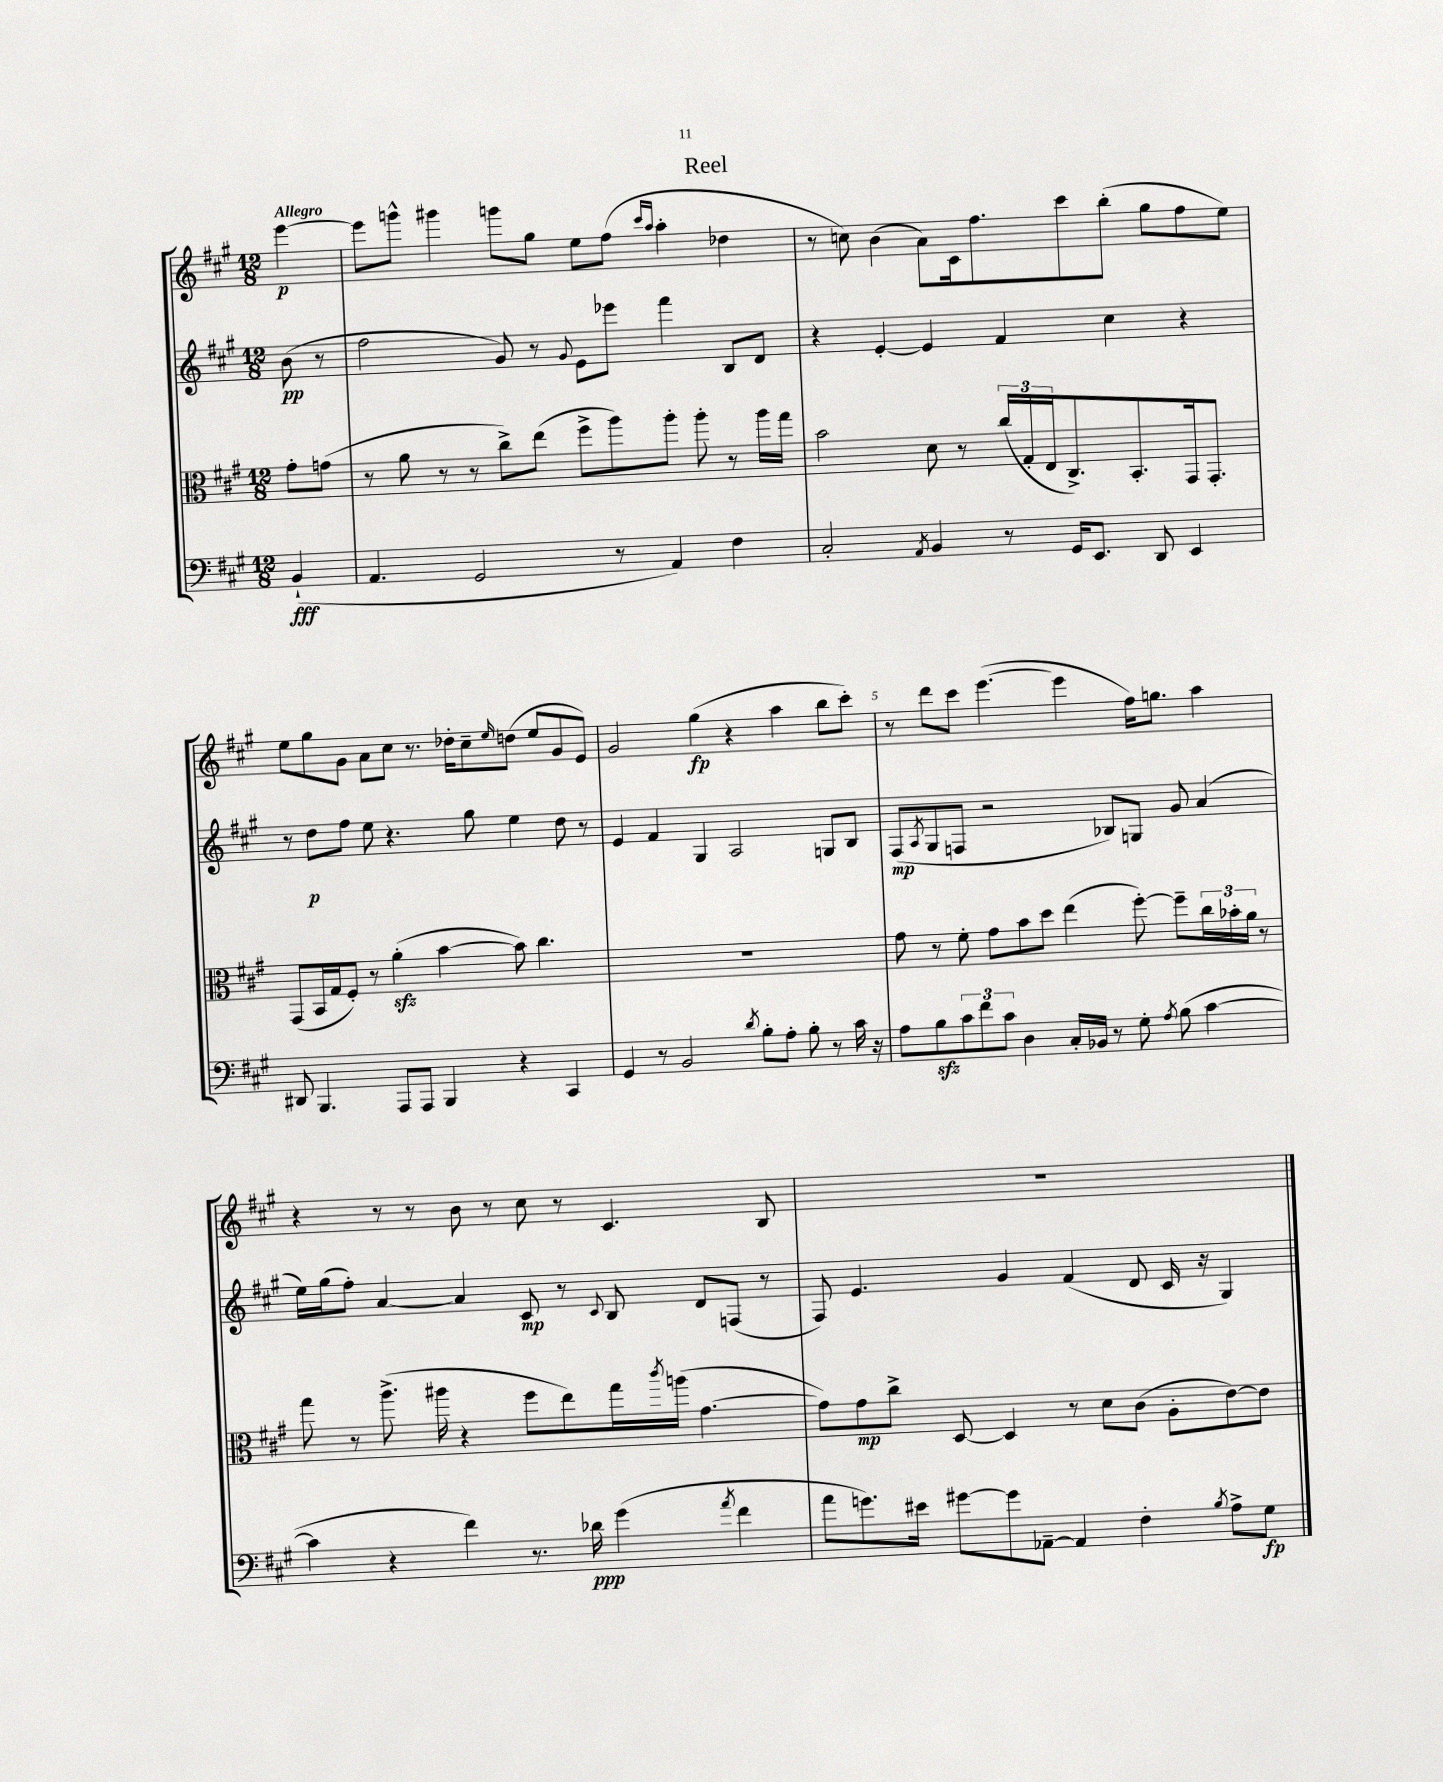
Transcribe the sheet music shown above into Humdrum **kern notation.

**kern	**kern	**kern	**kern
*staff4	*staff3	*staff2	*staff1
*clefF4	*clefC3	*clefG2	*clefG2
*k[f#c#g#]	*k[f#c#g#]	*k[f#c#g#]	*k[f#c#g#]
*M12/8	*M12/8	*M12/8	*M12/8
(4BB`	8g#'	(8b	[4eee
.	(8g	8r	.
=	=	=	=
4.AA	8r	2ff#	8eee]
.	8a	.	8ggg^^
.	8r	.	4ggg#
2GG#	8r	.	.
.	8cc#^)	8g#)	8ggg
.	(8ee	8r	8gg#
.	.	8qqg#	.
.	8ff#^	8e	8ee
8r	8aa)	8eee-	(8ff#
.	.	.	16qqccc#
.	.	.	16qqaa
4AA)	8aa'	4fff#	4aa'
.	8aa'	.	.
4F#	8r	8B	4dd-
.	16aa	8d	.
.	16gg#	.	.
=	=	=	=
2C#'	2b	4r	8r
.	.	.	8cc)
.	.	[4e'	(4b
8qAA	.	.	.
4BB	8d	4e]	8a)
.	8r	.	16c#
.	.	.	8.ff#
8r	(24cc#	4f#	.
.	24G#'	.	.
.	24E	.	.
16GG#	8.C#^)	.	8ccc#
8.EE	.	.	.
.	.	4cc#	(8bb'
.	8.BB'	.	.
8DD	.	.	8gg#
4EE	16GG#	4r	8ff#
.	8.GG#'	.	.
.	.	.	8ee)
=	=	=	=
8DD#	(8GG#	8r	8ee
4.BBB	16BB	8dd	8gg#
.	16G#	.	.
.	8F#')	8ff#	8g#
.	8r	8ee	8a
8AAA	(4a'	4.r	8cc#
8AAA	.	.	8.r
4BBB	[4b	.	.
.	.	.	16dd-'
.	.	8gg#	8cc#~
.	.	.	16qqee
4r	8b])	4ee	(8dd
.	4.cc#	.	8ee
4CC#	.	8dd	8g#
.	.	8r	8e)
=	=	=	=
4GG#	1.r	4e	2g#
8r	.	4f#	.
2BB	.	.	.
.	.	4G#	(4gg#
.	.	2A	4r
8qd	.	.	.
8B'	.	.	.
8A'	.	.	4aa
8B'	.	.	.
8r	.	8G	8bb
16c#	.	8B	8ccc#')
16r	.	.	.
=	=	=	=
8A	8g#	(8F#	8r
.	.	8qA	.
8B	8r	8G#	8ddd
12c#	8f#'	8F	8ccc#
12f#	.	.	.
.	8g#	2r	([4.eee
12c#	.	.	.
4D	8b	.	.
.	8dd	.	.
16C#'	(4ee	.	4eee]
16BB-	.	.	.
8r	.	8B-)	.
8G#'	[8ff#')	8G	16ff#)
.	.	.	8.gg
8qA	.	.	.
(8B	8ff#~]	8g#	.
[4c#	24cc#	(4a	4aa
.	24b-'	.	.
.	24a	.	.
.	8r	.	.
=	=	=	=
4c#]	8gg#	16ee)	4r
.	.	(16gg#	.
.	8r	8ff#')	.
4r	(8.aa^	[4a	8r
.	.	.	8r
.	16aa#	.	.
4f#)	4r	4a]	8b
.	.	.	8r
8.r	8ff#	8c#	8cc#
.	8ee)	8r	8r
16d-	.	.	.
.	.	8qqc#	.
(4g#	16gg#	8B	4.c#
.	8qccc#	.	.
.	(16aa	.	.
.	[4.g#	8d	.
8qa	.	.	.
4f#	.	(8F	.
.	.	8r	8B
=	=	=	=
8a	8g#])	8F#)	1.r
8.g)	8g#	4.e	.
.	8cc#^	.	.
16e#	.	.	.
[8g#	[8D	.	.
8g#]	4D]	4g#	.
[8AA-~	.	.	.
4AA-]	8r	(4f#	.
.	8d	.	.
4F#'	(8c#	8d	.
.	8A'	16c#	.
.	.	16r	.
8qB	.	.	.
8A^	[8e)	4G#)	.
8G#	8e]	.	.
==	==	==	==
*-	*-	*-	*-
